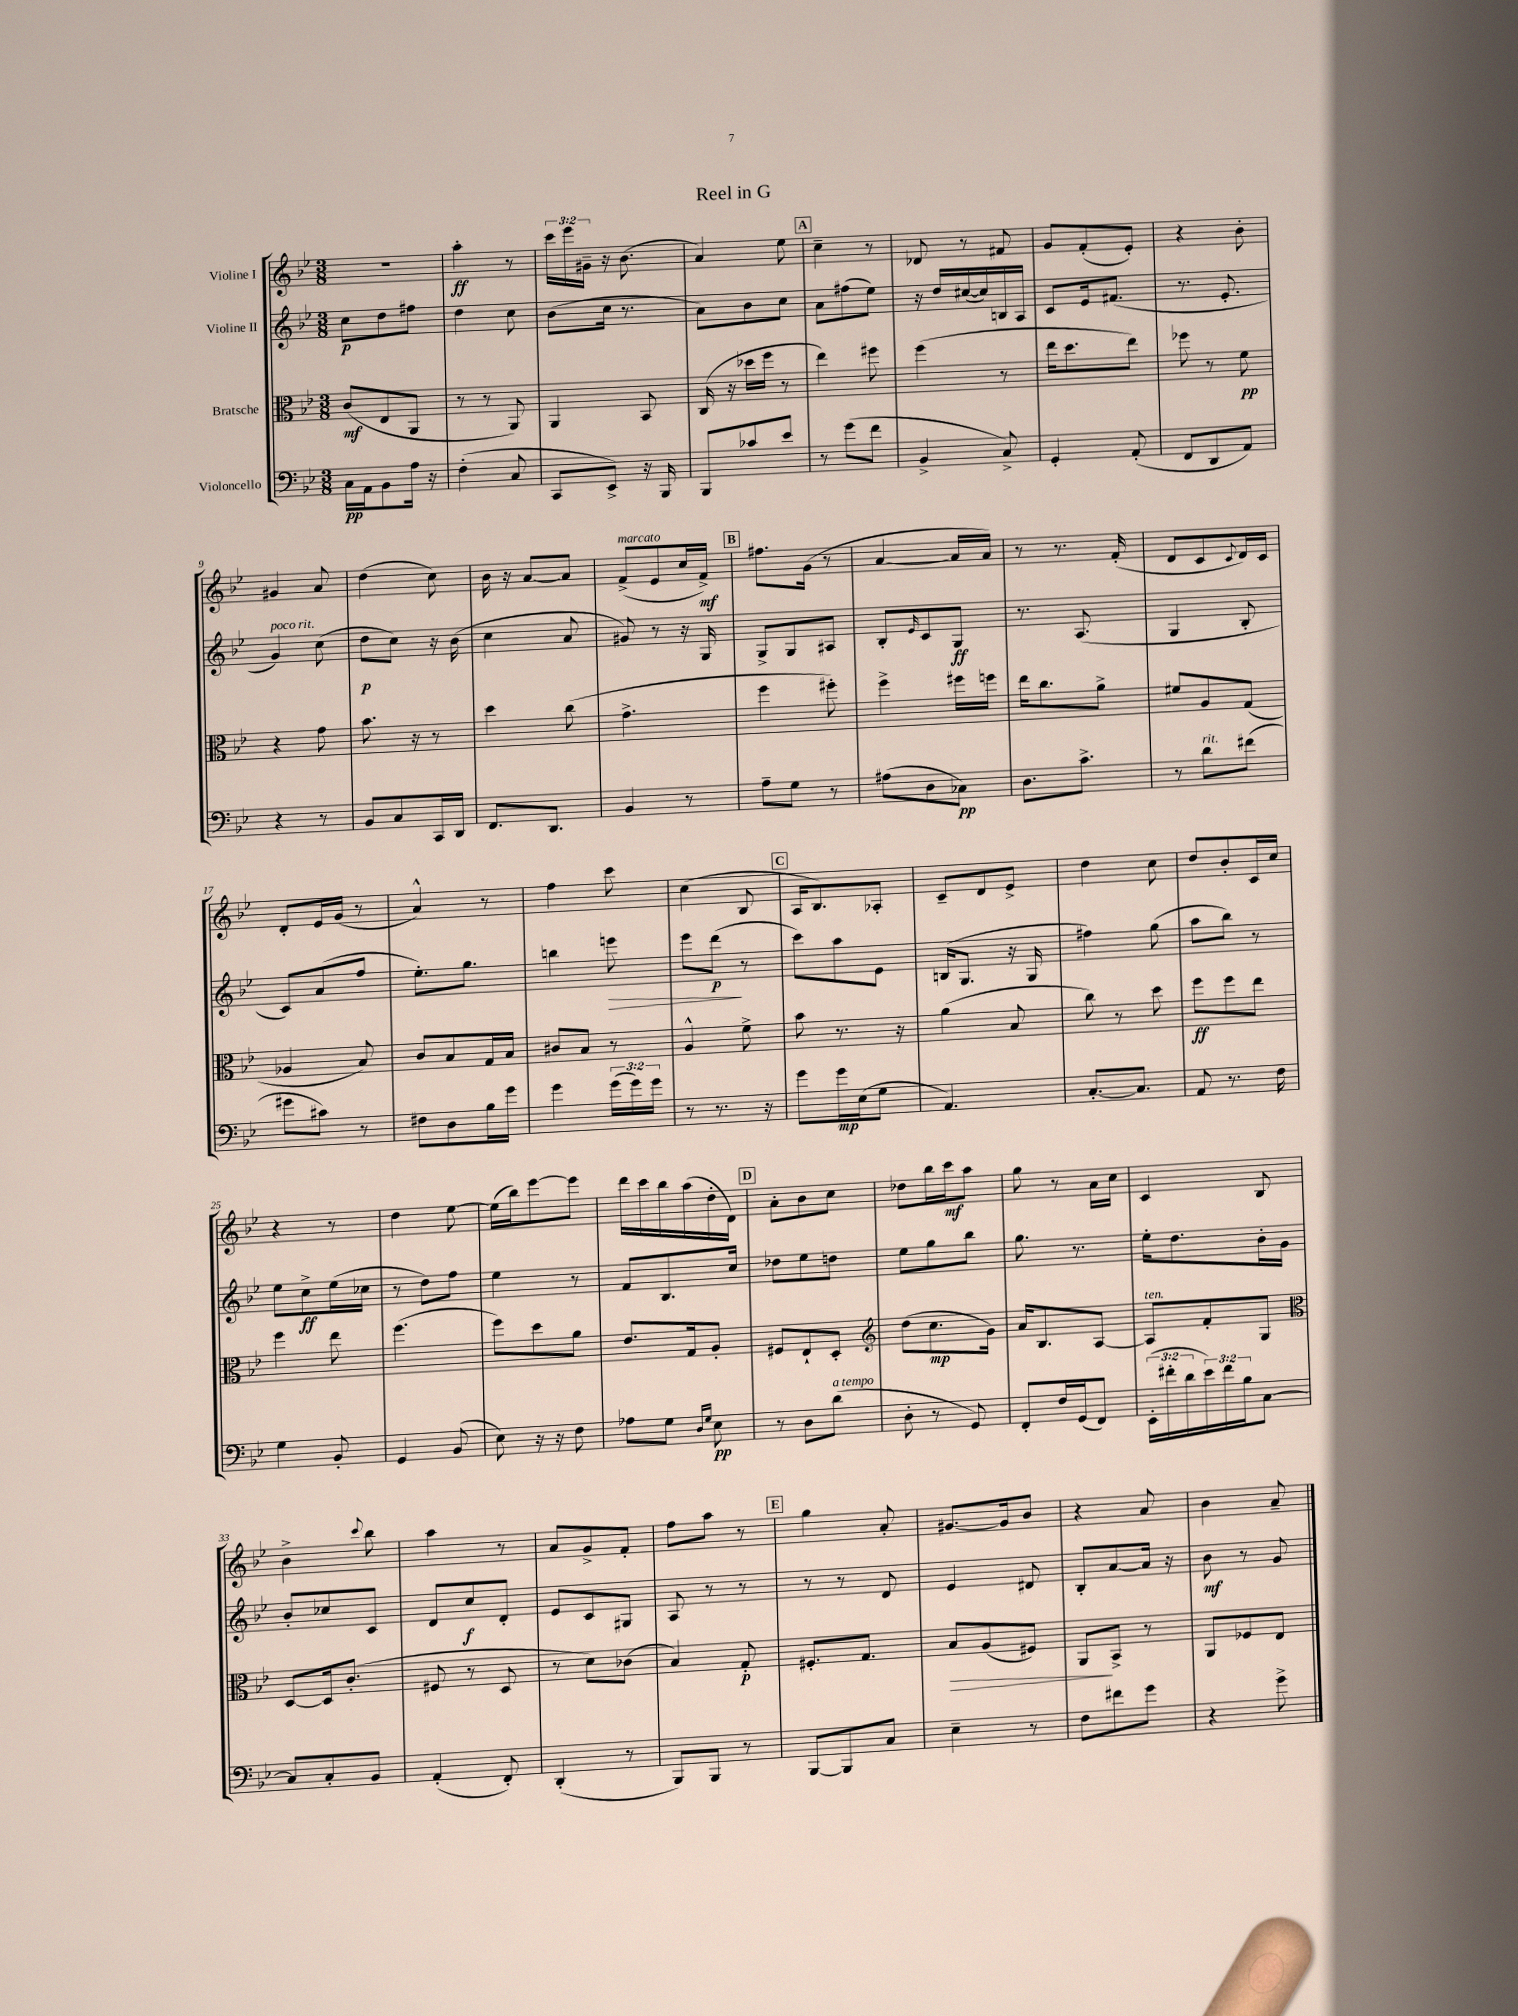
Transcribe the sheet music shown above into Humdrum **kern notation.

**kern	**dynam	**kern	**dynam	**kern	**dynam	**kern	**dynam
*part4	*part4	*part3	*part3	*part2	*part2	*part1	*part1
*staff4	*staff4	*staff3	*staff3	*staff2	*staff2	*staff1	*staff1
*I"Violoncello	*	*I"Bratsche	*	*I"Violine II	*	*I"Violine I	*
*clefF4	*	*clefC3	*	*clefG2	*	*clefG2	*
*k[b-e-]	*	*k[b-e-]	*	*k[b-e-]	*	*k[b-e-]	*
*M3/8	*	*M3/8	*	*M3/8	*	*M3/8	*
=1	=1	=1	=1	=1	=1	=1	=1
16C\LL	pp	(8c/L	mf	8cc\L	p	4.r	.
16AA\J	.	.	.	.	.	.	.
8BB-\	.	8E-/	.	8dd\	.	.	.
16A\Jk	.	8AA/J	.	8ff#X\J	.	.	.
16r	.	.	.	.	.	.	.
=2	=2	=2	=2	=2	=2	=2	=2
(4F'\	.	8r	.	4dd\	.	4aa'\	ff
.	.	8r	.	.	.	.	.
8C/	.	8AA/)	.	8cc\	.	8r	.
=3	=3	=3	=3	=3	=3	=3	=3
8CC/L	.	4AA/	.	(8b-\L	.	24ccc\LL	.
.	.	.	.	.	.	24eee-\	.
.	.	.	.	.	.	24g#X~\JJ	.
8EE-^/J)	.	.	.	16cc\Jk	.	16r	.
.	.	.	.	8.r	.	(8.b-\	.
16r	.	8BB-/	.	.	.	.	.
16BBB-/	.	.	.	.	.	.	.
=4	=4	=4	=4	=4	=4	=4	=4
8BBB-/L	.	(16C/	.	8a\L)	.	4a/)	.
.	.	16r	.	.	.	.	.
8c-X/	.	16dd-X\LL	.	8b-\	.	.	.
.	.	16ff\JJ	.	.	.	.	.
8e-/J	.	8r	.	8cc\J	.	8ee-\	.
!!LO:REH:place=s1:t=A
=5	=5	=5	=5	=5	=5	=5	=5
8r	.	4ee-\)	.	8a\L	.	4cc~\	.
(8g\L	.	.	.	(8ff#X\	.	.	.
8f\J	.	8ff#X\	.	8ee-\J)	.	8r	.
=6	=6	=6	=6	=6	=6	=6	=6
4BB-^/	.	(4ff\	.	16r	.	8d-X/	.
.	.	.	.	16dd/LL	.	.	.
.	.	.	.	([16cc#X/	.	8r	.
.	.	.	.	16cc#/])	.	.	.
8C^/)	.	8r	.	16Bn/	.	8f#X/	.
.	.	.	.	16A/JJ	.	.	.
=7	=7	=7	=7	=7	=7	=7	=7
4GG'/	.	16ee-\KL	.	8c/L	.	8g/L	.
.	.	8.dd\	.	.	.	.	.
.	.	.	.	16e-/k	.	(8f'/	.
.	.	.	.	(8.f#X/J	.	.	.
(8AA'/	.	8ee-\J)	.	.	.	8e-'/J)	.
=8	=8	=8	=8	=8	=8	=8	=8
8FF/L	.	8ff-X\	.	8.r	.	4r	.
8DD/	.	8r	.	.	.	.	.
.	.	.	.	8.e-'/	.	.	.
8AA/J)	.	8f\	pp	.	.	8b-'\	.
!!LO:LB:g=z
=9	=9	=9	=9	=9	=9	=9	=9
!	!	!	!	!LO:TX:a:i:t=poco rit.	!	!	!
4r	.	4r	.	4g/)	.	4g#X/	.
8r	.	8g\	.	(8cc\	.	8a/	.
=10	=10	=10	=10	=10	=10	=10	=10
8BB-/L	.	8.b-\	.	8dd\L	p	(4dd\	.
8C/	.	.	.	8cc\J)	.	.	.
.	.	16r	.	.	.	.	.
16CC/L	.	8r	.	16r	.	8cc\)	.
16DD/JJ	.	.	.	(16b-\	.	.	.
=11	=11	=11	=11	=11	=11	=11	=11
8.FF/L	.	4dd\	.	4cc\	.	16b-\	.
.	.	.	.	.	.	16r	.
.	.	.	.	.	.	[8a/L	.
8.DD/J	.	.	.	.	.	.	.
.	.	(8cc\	.	8a/	.	8a/J]	.
=12	=12	=12	=12	=12	=12	=12	=12
!	!	!	!	!	!	!LO:TX:a:i:t=marcato	!
4BB-/	.	4.g^\	.	8g#X/)	.	(8f^/L	.
.	.	.	.	8r	.	8e-/	.
8r	.	.	.	16r	.	16cc/L	.
.	.	.	.	16G/	.	16f^/JJ)	mf
!!LO:REH:place=s1:t=B
=13	=13	=13	=13	=13	=13	=13	=13
8A~\L	.	4ff\	.	8G^/L	.	8.ff#X\L	.
8G\J	.	.	.	8G/	.	.	.
.	.	.	.	.	.	(16g\Jk	.
8r	.	8ff#X'\)	.	8A#X/J	.	8r	.
=14	=14	=14	=14	=14	=14	=14	=14
(8A#X\L	.	4ff^\	.	8B-'/L	.	[4a/	.
.	.	.	.	16qqe-/	.	.	.
8D\	.	.	.	8c/	.	.	.
8C-X\J)	pp	16ff#X\LL	.	8G/J	ff	16a/LL]	.
.	.	16ffn\JJ	.	.	.	16a/JJ)	.
=15	=15	=15	=15	=15	=15	=15	=15
8.D\L	.	16ee-\KL	.	8.r	.	8r	.
.	.	8.cc\	.	.	.	.	.
.	.	.	.	.	.	8.r	.
8.c^\J	.	.	.	(8.A/	.	.	.
.	.	8a^\J	.	.	.	.	.
.	.	.	.	.	.	(16f'/	.
=16	=16	=16	=16	=16	=16	=16	=16
8r	.	8f#X/L	.	4G/	.	8d/L	.
!LO:TX:a:i:t=rit.	!	!	!	!	!	!	!
8d\L	.	8A/	.	.	.	8c/	.
.	.	.	.	.	.	8qqc/	.
(8f#X\J	.	(8G/J	.	8B-'/	.	16d/L)	.
.	.	.	.	.	.	16c/JJ	.
!!LO:LB:g=z
=17	=17	=17	=17	=17	=17	=17	=17
8g#X\L	.	4A-X/	.	8c/L)	.	8d'/L	.
8c#X\J)	.	.	.	(8a/	.	16e-/L	.
.	.	.	.	.	.	(16g/JJ	.
8r	.	8B-/)	.	8ff/J	.	8r	.
=18	=18	=18	=18	=18	=18	=18	=18
8F#X\L	.	8c/L	.	8.ee-'\L)	.	4a^^/)	.
8D\	.	8B-/	.	.	.	.	.
.	.	.	.	8.gg\J	.	.	.
16B-\L	.	16G/L	.	.	.	8r	.
16g\JJ	.	16B-/JJ	.	.	.	.	.
=19	=19	=19	=19	=19	=19	=19	=19
4g\	.	8c#X/L	.	4bbn\	.	4ff\	.
.	.	8B-/J	.	.	.	.	.
!	!	!	!	!	!LO:HP:b	!	!
(24g\LL	.	8r	.	8eeen\	>	8ccc\	.
24g\)	.	.	.	.	.	.	.
24g\JJ	.	.	.	.	.	.	.
=20	=20	=20	=20	=20	=20	=20	=20
8r	.	4A^^/	.	8eee-\L	.	(4cc\	.
8.r	.	.	.	(8ddd\J	p	.	.
.	.	8f^\	.	8r	]	8B-/	.
16r	.	.	.	.	.	.	.
!!LO:REH:place=s1:t=C
=21	=21	=21	=21	=21	=21	=21	=21
8g\L	.	8b-\	.	8ccc\L)	.	16A/KL	.
.	.	.	.	.	.	8.B-/)	.
16g\L	mp	8.r	.	8aa\	.	.	.
(16E-\J	.	.	.	.	.	.	.
8G\J	.	.	.	8e-\J	.	8A-X'/J	.
.	.	16r	.	.	.	.	.
=22	=22	=22	=22	=22	=22	=22	=22
4.AA/)	.	(4a\	.	(16Bn/KL	.	8c~/L	.
.	.	.	.	8.G/J	.	.	.
.	.	.	.	.	.	8d/	.
.	.	8B-/	.	16r	.	8e-^/J	.
.	.	.	.	16G/	.	.	.
=23	=23	=23	=23	=23	=23	=23	=23
[8.C'/L	.	8cc\)	.	4ff#X\)	.	4dd\	.
.	.	8r	.	.	.	.	.
8.C/J]	.	.	.	.	.	.	.
.	.	8dd\	.	(8gg\	.	8cc\	.
=24	=24	=24	=24	=24	=24	=24	=24
8AA/	.	8ff\L	ff	8aa\L	.	8dd/L	.
8.r	.	8ff\	.	8bb-\J)	.	8b-'/	.
.	.	8ee-\J	.	8r	.	16c/L	.
16F\	.	.	.	.	.	16cc/JJ	.
!!LO:LB:g=z
=25	=25	=25	=25	=25	=25	=25	=25
4G\	.	4ff\	.	8ee-\L	.	4r	.
.	.	.	.	8cc^\	ff	.	.
8BB-'/	.	8ee-\	.	(16ee-\L	.	8r	.
.	.	.	.	16cc-X\JJ	.	.	.
=26	=26	=26	=26	=26	=26	=26	=26
4GG/	.	(4.ff\	.	8r	.	4dd\	.
.	.	.	.	8dd\L)	.	.	.
(8BB-/	.	.	.	8ff\J	.	[8ee-\	.
=27	=27	=27	=27	=27	=27	=27	=27
8E-\)	.	8ff\L)	.	4ee-\	.	(16ee-\LL]	.
.	.	.	.	.	.	16bb-\J)	.
16r	.	8dd\	.	.	.	[8eee-\	.
16r	.	.	.	.	.	.	.
8F\	.	8a\J	.	8r	.	8eee-\J]	.
=28	=28	=28	=28	=28	=28	=28	=28
8A-X\L	.	8.e-/L	.	8f/L	.	16ddd\LL	.
.	.	.	.	.	.	16ccc\	.
8G\J	.	.	.	8.B-/	.	16bb-\	.
.	.	16G/k	.	.	.	(16aa\	.
16qqD/LL	.	.	.	.	.	.	.
16qqG/JJ	.	.	.	.	.	.	.
8E-\	pp	8A'/J	.	.	.	16dd'\	.
.	.	.	.	16cc/Jk	.	16d\JJ)	.
!!LO:REH:place=s1:t=D
=29	=29	=29	=29	=29	=29	=29	=29
8r	.	8F#X/L	.	8dd-X\L	.	8a'\L	.
8D\L	.	8E-`/	.	8ee-\	.	8b-\	.
!LO:TX:a:i:t=a tempo	!	!	!	!	!	!	!
(8d\J	.	8D'/J	.	8ddn\J	.	8cc\J	.
=30	=30	=30	=30	=30	=30	=30	=30
*	*	*clefG2	*	*	*	*	*
8D'\	.	(8dd\L	.	8ee-\L	.	8dd-X\L	.
8r	.	8.cc\	mp	8gg\	.	16bb-\L	.
.	.	.	.	.	.	16ccc\J	mf
8GG/)	.	.	.	8bb-\J	.	8aa\J	.
.	.	16g\Jk)	.	.	.	.	.
=31	=31	=31	=31	=31	=31	=31	=31
8FF'/L	.	16a/KL	.	8.gg\	.	8gg\	.
.	.	8.B-/	.	.	.	.	.
16F/L	.	.	.	.	.	8r	.
(16GG/J	.	.	.	8.r	.	.	.
8FF/J)	.	[8A/J	.	.	.	16a\LL	.
.	.	.	.	.	.	16cc\JJ	.
=32	=32	=32	=32	=32	=32	=32	=32
!	!	!LO:TX:a:i:t=ten.	!	!	!	!	!
(24EE-'\LL	.	8A/L]	.	16ee-'\KL	.	4c/	.
24f#X'\	.	.	.	.	.	.	.
.	.	.	.	8.dd\	.	.	.
24d\	.	.	.	.	.	.	.
24e-\)	.	8f'/	.	.	.	.	.
24f#\	.	.	.	.	.	.	.
24B-\J	.	.	.	.	.	.	.
[8C\J	.	8G/J	.	16b-'\L	.	8B-/	.
.	.	.	.	16g\JJ	.	.	.
!!LO:LB:g=z
=33	=33	=33	=33	=33	=33	=33	=33
*	*	*clefC3	*	*	*	*	*
8C/L]	.	[8D/L	.	8b-'/L	.	4b-^\	.
8C'/	.	16D/k]	.	8cc-X/	.	.	.
.	.	(8.c'/J	.	.	.	.	.
.	.	.	.	.	.	8qqccc/	.
8BB-/J	.	.	.	8c/J	.	8bb-\	.
=34	=34	=34	=34	=34	=34	=34	=34
(4AA'/	.	8F#X/	.	8d/L	.	4aa\	.
.	.	8r	.	8cc/	f	.	.
8FF'/)	.	8D/	.	8d'/J	.	8r	.
=35	=35	=35	=35	=35	=35	=35	=35
(4DD'/	.	8r	.	8e-/L	.	8a/L	.
.	.	8d\L)	.	8c/	.	8g^/	.
8r	.	(8c-X\J	.	8G#X/J	.	8f'/J	.
=36	=36	=36	=36	=36	=36	=36	=36
8BBB-/L)	.	4B-/)	.	8A/	.	8ff\L	.
8BBB-/J	.	.	.	8r	.	8aa\J	.
8r	.	8G'/	p	8r	.	8r	.
!!LO:REH:place=s1:t=E
=37	=37	=37	=37	=37	=37	=37	=37
[8BBB-/L	.	8.F#X'/L	.	8r	.	4gg\	.
8BBB-/]	.	.	.	8r	.	.	.
.	.	8.G/J	.	.	.	.	.
8C/J	.	.	.	8d/	.	8a'/	.
=38	=38	=38	=38	=38	=38	=38	=38
!	!	!	!LO:HP:b	!	!	!	!
4E-~\	.	8B-/L	>	4e-/	.	[8.g#X/L	.
.	.	(8A/	.	.	.	.	.
.	.	.	.	.	.	16g#/k]	.
8r	.	8F#X/J)	.	8d#X/	.	8b-/J	.
=39	=39	=39	=39	=39	=39	=39	=39
8F\L	.	8AA/L	.	8B-'/L	.	4r	.
8f#X\	.	8BB-^/J	]	[8a/	.	.	.
8g\J	.	8r	.	16a/Jk]	.	8a/	.
.	.	.	.	16r	.	.	.
=40	=40	=40	=40	=40	=40	=40	=40
4r	.	8AA/L	.	8b-\	mf	4b-\	.
.	.	8F-X/	.	8r	.	.	.
8g^\	.	8E-/J	.	8g/	.	8a~/	.
==	==	==	==	==	==	==	==
*-	*-	*-	*-	*-	*-	*-	*-
